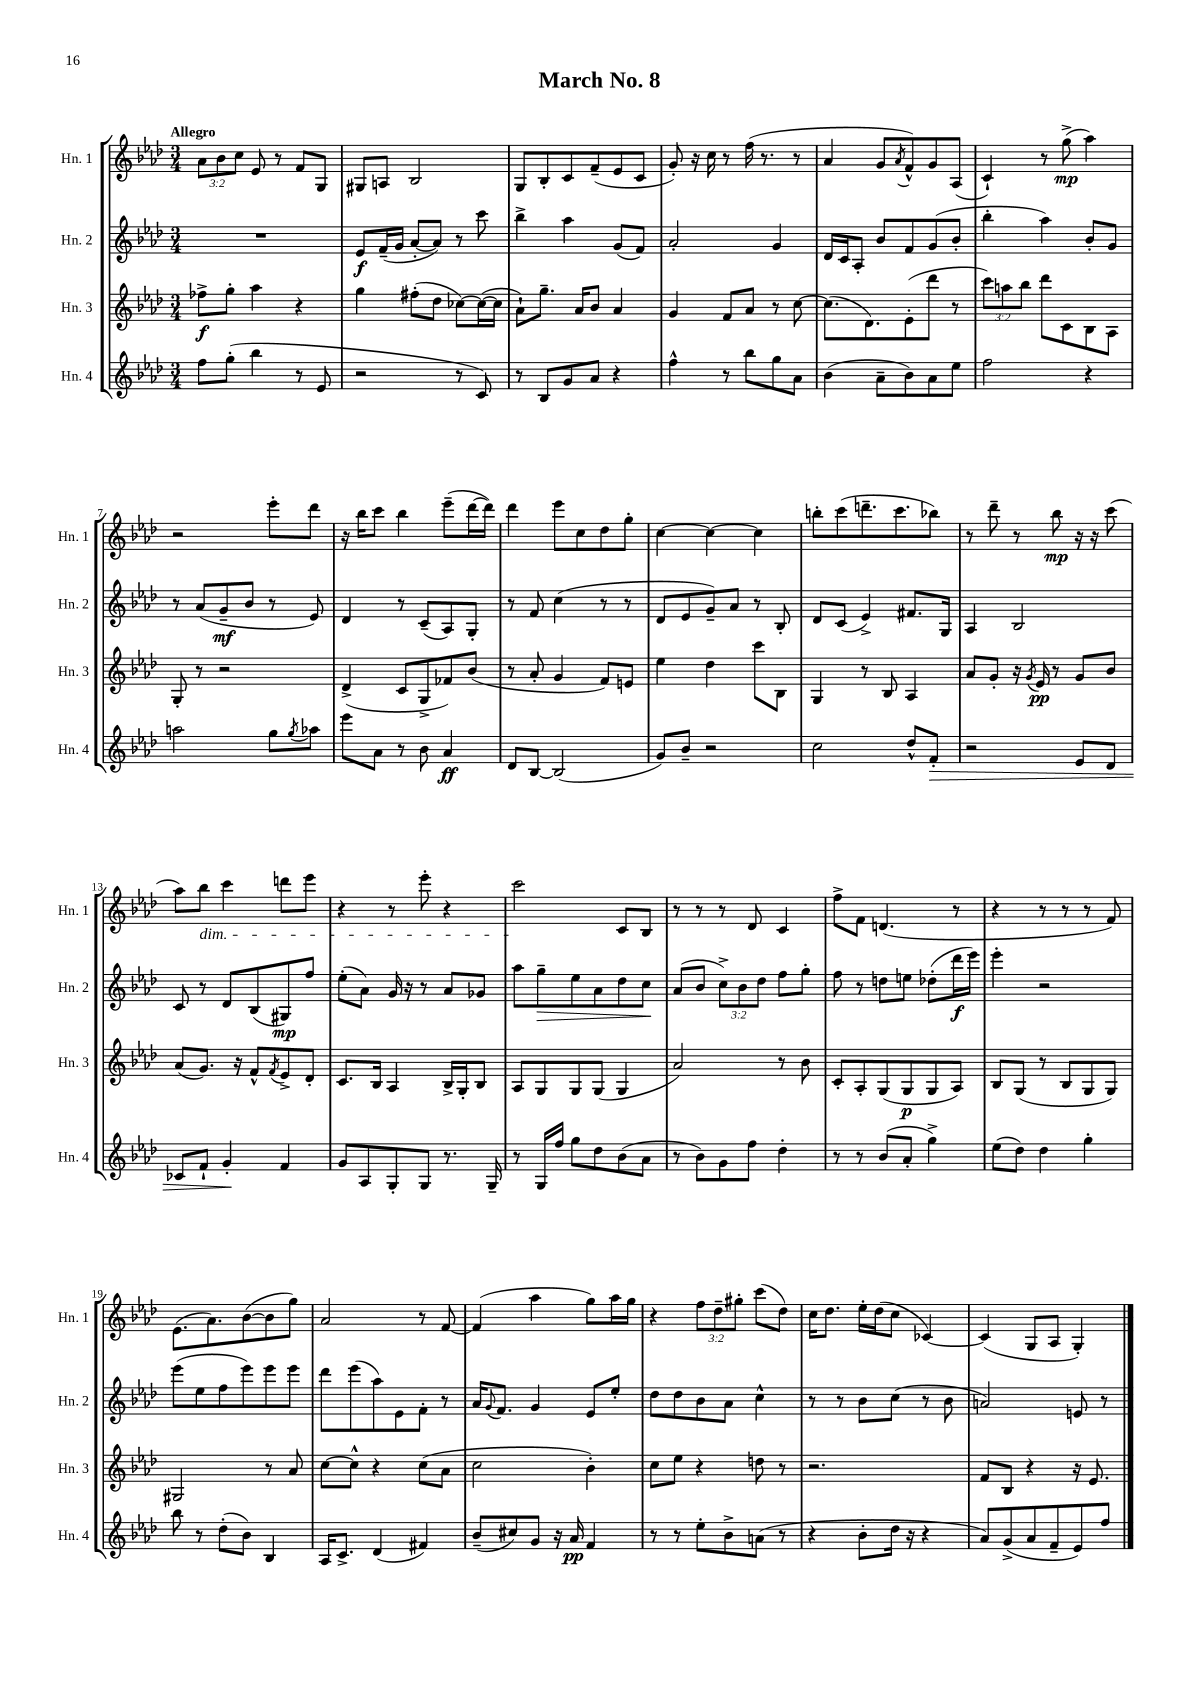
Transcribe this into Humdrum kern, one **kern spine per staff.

**kern	**dynam	**kern	**dynam	**kern	**dynam	**kern	**dynam
*part4	*part4	*part3	*part3	*part2	*part2	*part1	*part1
*staff4	*staff4	*staff3	*staff3	*staff2	*staff2	*staff1	*staff1
*I"Hn. 4	*	*I"Hn. 3	*	*I"Hn. 2	*	*I"Hn. 1	*
*I'Hn. 4	*	*I'Hn. 3	*	*I'Hn. 2	*	*I'Hn. 1	*
*clefG2	*	*clefG2	*	*clefG2	*	*clefG2	*
*k[b-e-a-d-]	*	*k[b-e-a-d-]	*	*k[b-e-a-d-]	*	*k[b-e-a-d-]	*
*M3/4	*	*M3/4	*	*M3/4	*	*M3/4	*
=1	=1	=1	=1	=1	=1	=1	=1
!	!	!	!	!	!	!LO:TX:a:B:t=Allegro	!
8ff\L	.	8ff-X^\L	f	2.r	.	12a-\L	.
.	.	.	.	.	.	12b-\	.
(8gg'\J	.	8gg'\J	.	.	.	.	.
.	.	.	.	.	.	12cc\J	.
4bb-\	.	4aa-\	.	.	.	8e-/	.
.	.	.	.	.	.	8r	.
8r	.	4r	.	.	.	8f/L	.
8e-/	.	.	.	.	.	8G/J	.
=2	=2	=2	=2	=2	=2	=2	=2
2r	.	4gg\	.	8e-/L	f	8G#X/L	.
.	.	.	.	(16f~/L	.	8An/J	.
.	.	.	.	16g/JJ	.	.	.
.	.	(8ff#X'\L	.	[8a-'/L	.	2B-/	.
.	.	8dd-\J	.	8a-/J])	.	.	.
8r	.	[8cc-X\L)	.	8r	.	.	.
8c/)	.	(16cc-\L_	.	8ccc\	.	.	.
.	.	16cc-\JJ]	.	.	.	.	.
=3	=3	=3	=3	=3	=3	=3	=3
8r	.	8a-`\L)	.	4bb-^\	.	8G/L	.
8B-/L	.	8.gg~\J	.	.	.	8B-'/	.
8g/	.	.	.	4aa-\	.	8c/	.
.	.	16a-/KL	.	.	.	.	.
8a-/J	.	8b-/J	.	.	.	(8f~/	.
4r	.	4a-/	.	(8g/L	.	8e-/	.
.	.	.	.	8f/J)	.	8c/J	.
=4	=4	=4	=4	=4	=4	=4	=4
4ff^^\	.	4g/	.	2a-'/	.	8g'/)	.
.	.	.	.	.	.	16r	.
.	.	.	.	.	.	16cc\	.
8r	.	8f/L	.	.	.	8r	.
8bb-\L	.	8a-/J	.	.	.	(16ff\	.
.	.	.	.	.	.	8.r	.
8gg\	.	8r	.	4g/	.	.	.
8a-\J	.	[8cc\	.	.	.	8r	.
=5	=5	=5	=5	=5	=5	=5	=5
(4b-\	.	(8.cc\L]	.	16d-/LL	.	4a-/	.
.	.	.	.	16c/J	.	.	.
.	.	.	.	8A-'/J	.	.	.
.	.	8.d-\)	.	.	.	.	.
8a-~\L	.	.	.	8b-/L	.	8g/L	.
.	.	.	.	.	.	8qa-/	.
8b-\)	.	(8e-'\	.	8f/	.	8f^^/)	.
8a-\	.	8ddd-\J	.	(8g/	.	8g/	.
8ee-\J	.	8r	.	8b-'/J	.	(8A-/J	.
=6	=6	=6	=6	=6	=6	=6	=6
2ff\	.	12ccc\L)	.	4bb-'\	.	4c`/)	.
.	.	12aan\	.	.	.	.	.
.	.	12bb-\J	.	.	.	.	.
.	.	8ddd-\L	.	4aa-\)	.	8r	.
.	.	8c\	.	.	.	(8gg^\	mp
4r	.	8B-\	.	8b-'/L	.	4aa-\)	.
.	.	8A-\J	.	8g/J	.	.	.
!!LO:LB:g=z
=7	=7	=7	=7	=7	=7	=7	=7
2aan\	.	8G'/	.	8r	.	2r	.
.	.	8r	.	(8a-/L	.	.	.
.	.	2r	.	8g~/	mf	.	.
.	.	.	.	8b-/J	.	.	.
8gg\L	.	.	.	8r	.	8eee-'\L	.
8qgg/	.	.	.	.	.	.	.
8aa-X\J	.	.	.	8e-/)	.	8ddd-\J	.
=8	=8	=8	=8	=8	=8	=8	=8
8eee-\L	.	(4d-^/	.	4d-/	.	16r	.
.	.	.	.	.	.	16bb-\KL	.
8a-\J	.	.	.	.	.	8ccc\J	.
8r	.	8c/L	.	8r	.	4bb-\	.
8b-\	.	8G^/	.	(8c~/L	.	.	.
4a-/	ff	8f-X/)	.	8A-/)	.	(8eee-~\L	.
.	.	(8b-/J	.	8G'/J	.	[16ddd-\L	.
.	.	.	.	.	.	16ddd-\JJ])	.
=9	=9	=9	=9	=9	=9	=9	=9
8d-/L	.	8r	.	8r	.	4ddd-\	.
[8B-/J	.	8a-'/	.	8f/	.	.	.
(2B-/]	.	4g/	.	(4cc\	.	8eee-\L	.
.	.	.	.	.	.	8cc\	.
.	.	8f/L)	.	8r	.	8dd-\	.
.	.	8en/J	.	8r	.	8gg'\J	.
=10	=10	=10	=10	=10	=10	=10	=10
8g/L)	.	4ee-\	.	8d-/L	.	[4cc\	.
8b-~/J	.	.	.	8e-/	.	.	.
2r	.	4dd-\	.	8g~/)	.	4cc\_	.
.	.	.	.	8a-/J	.	.	.
.	.	8ccc\L	.	8r	.	4cc\]	.
.	.	8B-\J	.	8B-'/	.	.	.
=11	=11	=11	=11	=11	=11	=11	=11
2cc\	.	4G/	.	8d-/L	.	8bbn'\L	.
.	.	.	.	(8c/J	.	(8ccc\	.
.	.	8r	.	4e-^/)	.	8.dddn~\	.
.	.	8B-/	.	.	.	.	.
.	.	.	.	.	.	8.ccc\	.
8dd-^^/L	.	4A-/	.	8.f#X/L	.	.	.
!	!LO:HP:b	!	!	!	!	!	!
8f'/J	>	.	.	.	.	8bb-X\J)	.
.	.	.	.	16G/Jk	.	.	.
=12	=12	=12	=12	=12	=12	=12	=12
2r	.	8a-/L	.	4A-/	.	8r	.
.	.	8g'/J	.	.	.	8ddd-~\	.
.	.	16r	.	2B-/	.	8r	.
.	.	8qg/	.	.	.	.	.
.	.	16e-/	pp	.	.	.	.
.	.	8r	.	.	.	8bb-\	mp
8e-/L	.	8g/L	.	.	.	16r	.
.	.	.	.	.	.	16r	.
8d-/J	.	8b-/J	.	.	.	(8ccc\	.
!!LO:LB:g=z
=13	=13	=13	=13	=13	=13	=13	=13
8c-X/L	.	(8a-/L	.	8c/	.	8aa-\L)	.
!	!	!	!	!	!	!LO:TX:b:i:t=dim.	!
8f`/J	.	8.g/J)	.	8r	.	8bb-\J	.
4g'/	.	.	.	8d-/L	.	4ccc\	.
.	.	16r	.	.	.	.	.
.	.	8f^^/L	.	(8B-/	.	.	.
.	.	8qf/	.	.	.	.	.
4f/	]	8e-^/	.	8G#X/)	mp	8dddn\L	.
.	.	8d-'/J	.	8ff/J	.	8eee-\J	.
=14	=14	=14	=14	=14	=14	=14	=14
8g/L	.	8.c/L	.	(8ee-'\L	.	4r	.
8A-/	.	.	.	8a-\J)	.	.	.
.	.	16B-/Jk	.	.	.	.	.
8G'/	.	4A-/	.	16g/	.	8r	.
.	.	.	.	16r	.	.	.
8G/J	.	.	.	8r	.	8eee-'\	.
8.r	.	16B-^/LL	.	8a-/L	.	4r	.
.	.	16G'/J	.	.	.	.	.
.	.	8B-/J	.	8g-X/J	.	.	.
16G~/	.	.	.	.	.	.	.
=15	=15	=15	=15	=15	=15	=15	=15
8r	.	8A-/L	.	8aa-\L	.	2ccc\	.
!	!	!	!	!	!LO:HP:b	!	!
16G/LL	.	8G/	.	8gg~\	>	.	.
16ff/JJ	.	.	.	.	.	.	.
8gg\L	.	8G/	.	8ee-\	.	.	.
8dd-\	.	(8G/J	.	8a-\	.	.	.
(8b-\	.	4G/	.	8dd-\	.	8c/L	.
8a-\J	.	.	.	8cc\J	.	8B-/J	.
.	.	.	.	.	]	.	.
=16	=16	=16	=16	=16	=16	=16	=16
8r	.	2a-/)	.	(8a-/L	.	8r	.
8b-\L)	.	.	.	8b-/J	.	8r	.
8g\	.	.	.	12cc^\L)	.	8r	.
.	.	.	.	12b-\	.	.	.
8ff\J	.	.	.	.	.	8d-/	.
.	.	.	.	12dd-\J	.	.	.
4dd-'\	.	8r	.	8ff\L	.	4c/	.
.	.	8b-\	.	8gg'\J	.	.	.
=17	=17	=17	=17	=17	=17	=17	=17
8r	.	8c'/L	.	8ff\	.	8ff^\L	.
8r	.	8A-'/	.	8r	.	8f\J	.
(8b-/L	.	(8G/	.	8ddn\L	.	(4.dn/	.
8a-'/J	.	8G/	p	8een\J	.	.	.
4gg^\)	.	8G/	.	(8dd-X'\L	.	.	.
.	.	8A-/J)	.	16ddd-\L	f	8r	.
.	.	.	.	16eee-\JJ)	.	.	.
=18	=18	=18	=18	=18	=18	=18	=18
(8ee-\L	.	8B-/L	.	4eee-'\	.	4r	.
8dd-\J)	.	(8G/J	.	.	.	.	.
4dd-\	.	8r	.	2r	.	8r	.
.	.	8B-/L	.	.	.	8r	.
4gg'\	.	8G/	.	.	.	8r	.
.	.	8G/J)	.	.	.	8f/)	.
!!LO:LB:g=z
=19	=19	=19	=19	=19	=19	=19	=19
8bb-\	.	2G#X/	.	(8eee-\L	.	(8.e-\L	.
8r	.	.	.	8ee-\	.	.	.
.	.	.	.	.	.	8.a-\)	.
(8dd-'\L	.	.	.	8ff\	.	.	.
8b-\J)	.	.	.	8eee-\)	.	([8b-\	.
4B-/	.	8r	.	8eee-\	.	8b-\]	.
.	.	8a-/	.	8eee-\J	.	8gg\J)	.
=20	=20	=20	=20	=20	=20	=20	=20
16A-/KL	.	[8cc\L	.	8ddd-\L	.	2a-/	.
8.c^/J	.	.	.	.	.	.	.
.	.	8cc^^\J]	.	(8eee-\	.	.	.
(4d-/	.	4r	.	8aa-\)	.	.	.
.	.	.	.	8e-\	.	.	.
4f#X/)	.	(8cc\L	.	8f'\J	.	8r	.
.	.	8a-\J	.	8r	.	[8f/	.
=21	=21	=21	=21	=21	=21	=21	=21
(8b-~/L	.	2cc\	.	16a-/KL	.	(4f/]	.
.	.	.	.	8qqg/	.	.	.
.	.	.	.	8.f/J	.	.	.
8cc#X/)	.	.	.	.	.	.	.
8g/J	.	.	.	4g/	.	4aa-\	.
16r	.	.	.	.	.	.	.
16a-/	pp	.	.	.	.	.	.
4f/	.	4b-'\)	.	8e-/L	.	8gg\L)	.
.	.	.	.	8ee-'/J	.	16aa-\L	.
.	.	.	.	.	.	16gg\JJ	.
=22	=22	=22	=22	=22	=22	=22	=22
8r	.	8cc\L	.	8dd-\L	.	4r	.
8r	.	8ee-\J	.	8dd-\	.	.	.
8ee-'\L	.	4r	.	8b-\	.	12ff\L	.
.	.	.	.	.	.	12dd-~\	.
8b-^\	.	.	.	8a-\J	.	.	.
.	.	.	.	.	.	12gg#X'\J	.
(8an\J	.	8ddn\	.	4cc^^\	.	(8ccc\L	.
8r	.	8r	.	.	.	8dd-\J)	.
=23	=23	=23	=23	=23	=23	=23	=23
4r	.	2.r	.	8r	.	16cc\KL	.
.	.	.	.	.	.	8.dd-\J	.
.	.	.	.	8r	.	.	.
8b-'\L	.	.	.	8b-\L	.	16ee-'\LL	.
.	.	.	.	.	.	(16dd-\J	.
16dd-\Jk	.	.	.	(8cc\J	.	8cc\J	.
16r	.	.	.	.	.	.	.
4r	.	.	.	8r	.	[4c-X/)	.
.	.	.	.	8b-\	.	.	.
=24	=24	=24	=24	=24	=24	=24	=24
8a-/L)	.	8f/L	.	2an/)	.	(4c-/]	.
(8g^/	.	8B-/J	.	.	.	.	.
8a-/	.	4r	.	.	.	8G/L	.
8f~/	.	.	.	.	.	8A-/J	.
8e-/)	.	16r	.	8en/	.	4G'/)	.
.	.	8.e-/	.	.	.	.	.
8ff/J	.	.	.	8r	.	.	.
==	==	==	==	==	==	==	==
*-	*-	*-	*-	*-	*-	*-	*-
